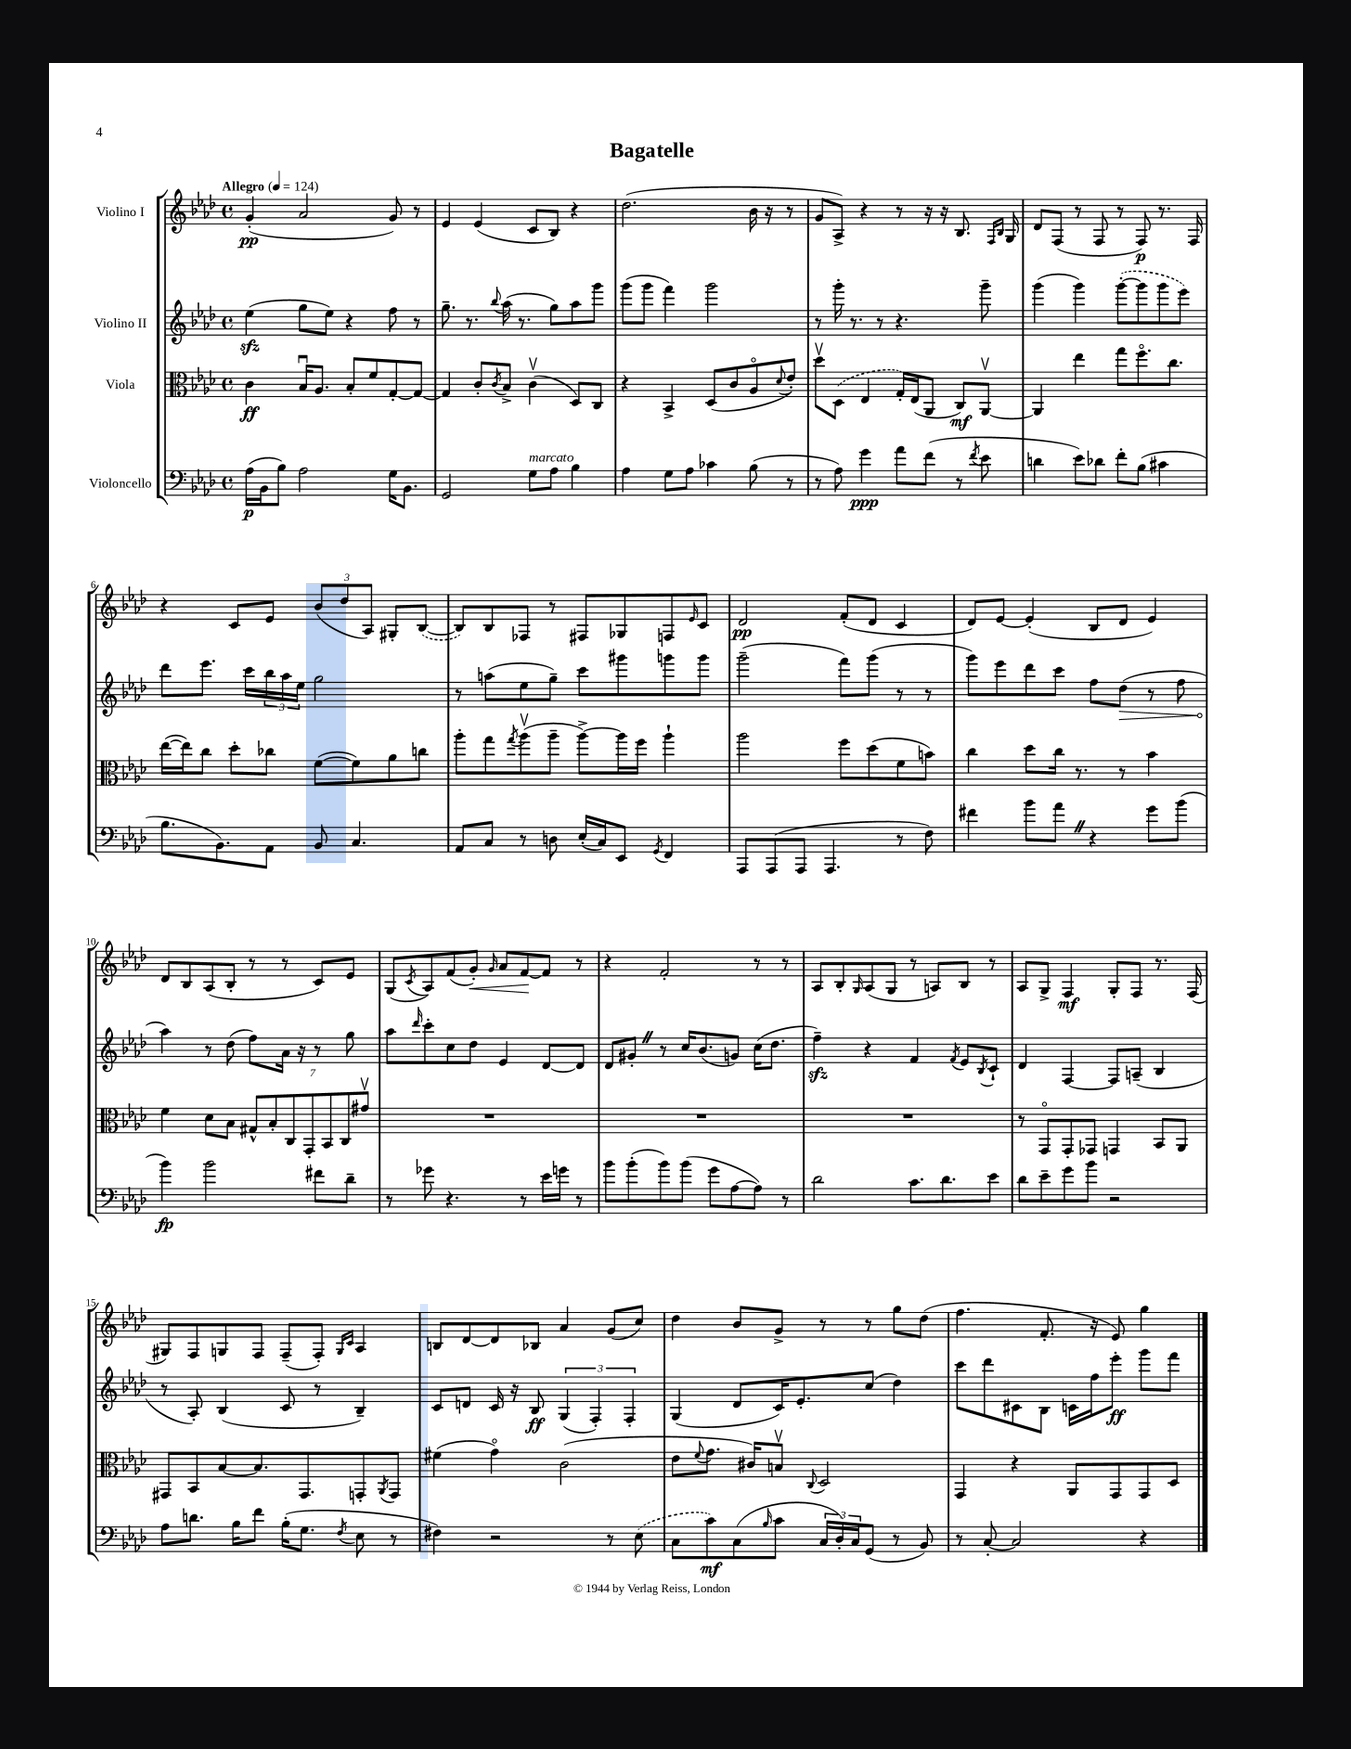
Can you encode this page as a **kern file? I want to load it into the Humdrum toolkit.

**kern	**kern	**kern	**kern
*staff4	*staff3	*staff2	*staff1
*clefF4	*clefC3	*clefG2	*clefG2
*k[b-e-a-d-]	*k[b-e-a-d-]	*k[b-e-a-d-]	*k[b-e-a-d-]
*M4/4	*M4/4	*M4/4	*M4/4
*met(c)	*met(c)	*met(c)	*met(c)
*MM124	*MM124	*MM124	*MM124
(16A-	4c	(4ee-	(4g'
16BB-	.	.	.
8B-)	.	.	.
2A-	16B-u	8gg	2a-
.	8.A-	.	.
.	.	8ee-)	.
.	8B-'	4r	.
.	8f	.	.
16G	[8G'	8ff	8g)
8.BB-	.	.	.
.	8G_	8r	8r
=	=	=	=
2GG	4G]	8.gg~	4e-
.	.	8.r	.
.	8c'	.	(4e-
.	8qc	8qqbb-	.
.	8B-^	(16aa-	.
.	.	8.r	.
8G	(4cv	.	8c
8A-	.	8gg)	8B-)
4B-	8D-)	8aa-	4r
.	8C	8ggg	.
=	=	=	=
4A-	4r	(8ggg	(2.dd-
.	.	8ggg	.
8G	4BB-^	4fff)	.
8A-	.	.	.
4c-	(8D-	2ggg	.
.	8c	.	.
(8B-	8A-o	.	16b-
.	.	.	16r
.	8qqd-	.	.
8r	8e-')	.	8r
=	=	=	=
8r	8dd-v	8r	8g
8A-)	(8D-	16ggg'	8A-^)
.	.	8.r	.
4g	4E-	.	4r
.	.	8r	.
8a-	16G')	4.r	8r
.	(16E-	.	.
(8f	8AA-	.	16r
.	.	.	16r
8r	8C)	.	8.B-
8qf	.	.	.
8e-	[8AA-v	8ggg~	.
.	.	.	16qqF
.	.	.	16qqB-
.	.	.	16G
=	=	=	=
4d	4AA-]	(4ggg	8d-
.	.	.	(8F
8e-)	4ee-	4ggg)	8r
8d-	.	.	8F
8f'	8gg	([8ggg'	8r
(8B-	8.ffo	8ggg]	8F)
4c#	.	8ggg	8.r
.	8.cc	.	.
.	.	8eee-)	.
.	.	.	16F
=	=	=	=
8.B-	([16ee-	8ddd-	4r
.	16ee-])	.	.
.	8cc	8.eee-	.
8.BB-)	.	.	.
.	8dd-'	.	8c
.	.	16ccc	.
8AA-	8cc-	24bb-	8e-
.	.	24aa-	.
.	.	24ee-	.
8BB-	([8f	2gg	(12b-
.	.	.	12dd-
4.C	8f])	.	.
.	.	.	12A-)
.	8a-	.	8G#'
.	8cc	.	([8B-
=	=	=	=
8AA-	8aa-'	8r	8B-])
8C	8gg	(8aa	8B-
.	8qgg	.	.
8r	(8aa-v	8ee-	8F-
8D	8aa-~	8gg~)	8r
(16E-'	[8aa-^)	8ccc	8F#
16C)	.	.	.
8EE-	16aa-]	8ggg#	8G-
.	16ff	.	.
8qGG	.	.	.
4FF	4aa-`	8ggg	8F
.	.	.	16qqe-
.	.	8ggg	8c
=	=	=	=
8AAA-	2aa-	(2ggg~	2d-
(8AAA-	.	.	.
8AAA-	.	.	.
4.AAA-	.	.	.
.	8ff	8fff)	(8f'
.	(8dd-	(8ggg	8d-
8r	8f	8r	4c
8F)	8b)	8r	.
=	=	=	=
4f#	4cc	8ggg)	8d-)
.	.	8eee-	[8e-
8b-	8dd-	8ddd-	(4e-']
8a-	16cc	8ccc	.
.	8.r	.	.
4r	.	8ff	8B-
.	8r	(8dd-	8d-
8g	4b-	8r	4e-)
(8b-	.	8ff	.
=	=	=	=
4b-)	4f	4aa-)	8d-
.	.	.	8B-
2b-	8d-	8r	(8A-
.	8B-	(8dd-	8B-'
.	14G#^^	8ff)	8r
.	14B-'	.	.
.	.	16a-	8r
.	14C	.	.
.	.	16r	.
.	14GG'	.	.
8f#	.	8r	8c)
.	14BB-	.	.
.	14C	.	.
8d-~	.	8gg	8e-
.	14g#v	.	.
=	=	=	=
8r	1r	8aa-	(8G
.	.	16qqddd-	8qc
8g-	.	8ccc'	8A-)
4.r	.	8cc	(8f
.	.	8dd-	8g')
.	.	.	16qqg
.	.	4e-	8a-
8r	.	.	[8f
16e-	.	[8d-	8f]
16g	.	.	.
8r	.	8d-]	8r
=	=	=	=
8b-	1r	8d-	4r
(8b-'	.	8g#'	.
8b-)	.	8r	2f'
(8b-	.	16cc	.
.	.	(8.b-	.
8g	.	.	.
[8A-	.	8g)	.
8A-])	.	(16cc	8r
.	.	8.dd-	.
8r	.	.	8r
=	=	=	=
2d-	1r	4ff~)	8A-
.	.	.	8B-'
.	.	.	16qqG
.	.	4r	(8A-
.	.	.	8G
8.c	.	4f	8r
.	.	.	8A)
8.d-	.	.	.
.	.	8qf	.
.	.	8e-	8B-
.	.	8qB-	.
8e-	.	8c`	8r
=	=	=	=
8d-	8r	4d-	8A-
8e-~	8GGo	.	8G^
8g	8GG'	[4F	4F
8b-	8GG-	.	.
2r	4GG	8F]	8G'
.	.	(8A~	8F
.	8BB-	4B-	8.r
.	8AA-	.	.
.	.	.	(16F
=	=	=	=
8A-	8GG#	8r	8G#)
8.d	8BB-	8A-')	8F
.	[8B-	(4B-	8G
16B-	.	.	.
8f	8.B-]	.	8F
(16B-'	.	8c	(8F~
8.G	8.GG#	.	.
.	.	8r	8F')
.	.	.	16qqG
8qF	.	.	16qqc
8E-	8GG'	4B-~)	4A-
.	8qAA-	.	.
8r	8GG	.	.
=	=	=	=
4F#)	(4f#	8c	8B
.	.	8d	[8d-
2r	4go)	16c	8d-]
.	.	16r	.
.	.	8B-	8B-
.	(2c	(6G	4a-
.	.	6F')	.
8r	.	.	(8g
.	.	6F'	.
(8E-	.	.	8cc)
=	=	=	=
8C	8e-	(4G	4dd-
.	8qqf	.	.
8c)	8.g	.	.
(8C	.	8d-	8b-
.	16c#)	.	.
16qqB-	.	.	.
8c	8Bv	16c)	8g^
.	.	8.e-'	.
.	8qqC	.	.
24C	2D-	.	8r
24D-')	.	.	.
24C	.	.	.
(8GG	.	(8cc	8r
8r	.	4dd-)	8gg
8BB-)	.	.	(8dd-
=	=	=	=
8r	4GG	8ccc	4.ff
[8C'	.	8ddd-	.
2C]	4r	8c#	.
.	.	8B-	8.f'
.	8AA-	16c	.
.	.	16ff	16r
.	8GG	8eee-'	8e-)
4r	8GG	8ggg	4gg
.	8D-	8fff	.
==	==	==	==
*-	*-	*-	*-
